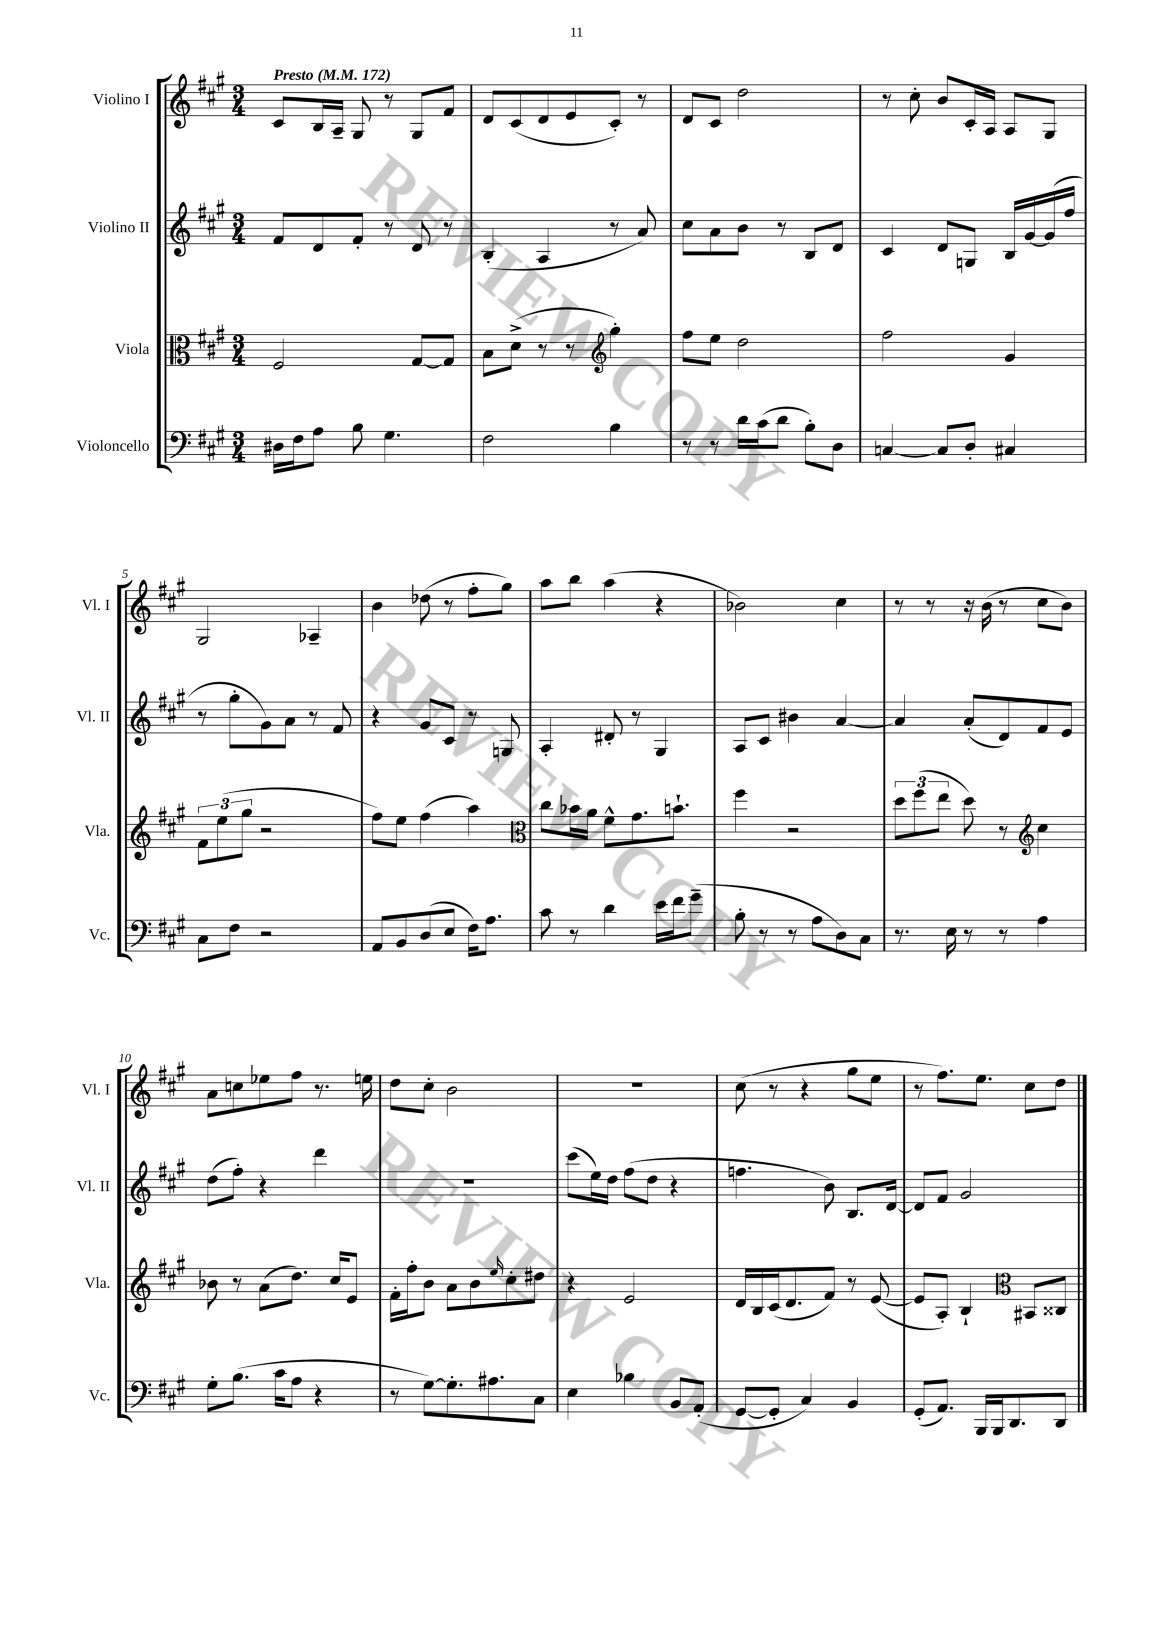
<<
\new StaffGroup <<
\new Staff = "s0" \with { instrumentName = "Violino I" shortInstrumentName = "Vl. I" } {
    \clef treble \key a \major \numericTimeSignature \time 3/4 \tempo "Presto" 4 = 172
    cis'8 b16 a16-- gis8 r8 gis8 fis'8 |
    d'8 cis'8( d'8 e'8 cis'8-.) r8 |
    d'8 cis'8 d''2 |
    r8 cis''8-. b'8 cis'16-. a16 a8 gis8 |
    gis2 aes4-- |
    b'4 des''8( r8 fis''8-. gis''8) |
    a''8 b''8 a''4( r4 |
    bes'2) cis''4 |
    r8 r8 r16 b'16( r8 cis''8 b'8) |
    a'8 c''8 ees''8 fis''8 r8. e''16 |
    d''8 cis''8-. b'2 |
    R2. |
    cis''8( r8 r4 gis''8 e''8 |
    r8 fis''8.) e''8. cis''8 d''8 \bar "|." |
}
\new Staff = "s1" \with { instrumentName = "Violino II" shortInstrumentName = "Vl. II" } {
    \clef treble \key a \major \numericTimeSignature \time 3/4
    fis'8 d'8 fis'8-. r8 d'8 r8 |
    b4-.( a4 r8 a'8) |
    cis''8 a'8 b'8 r8 b8 d'8 |
    cis'4 d'8 g8 b16 gis'16~ gis'16( fis''16 |
    r8 gis''8-. gis'8) a'8 r8 fis'8 |
    r4 gis'8 cis'8 r8 g8 |
    a4-. dis'8-. r8 gis4 |
    a8 cis'8 bis'4 a'4~ |
    a'4 a'8-.( d'8) fis'8 e'8 |
    d''8( fis''8-.) r4 d'''4 |
    R2. |
    cis'''8( e''16) d''16 fis''8( d''8 r4 |
    f''4. b'8) b8. d'16~ |
    d'8 fis'8 gis'2 \bar "|." |
}
\new Staff = "s2" \with { instrumentName = "Viola" shortInstrumentName = "Vla." } {
    \clef alto \key a \major \numericTimeSignature \time 3/4
    fis2 gis8~ gis8 |
    b8 d'8->( r8 r8 \clef treble gis''4-.) |
    fis''8 e''8 d''2 |
    fis''2 gis'4 |
    \tuplet 3/2 { fis'8 e''8( gis''8 } r2 |
    fis''8) e''8 fis''4( a''4) |
    \clef alto cis''8 bes'16 a'16 fis'8-^ gis'8. b'8.-! |
    fis''4 r2 |
    \tuplet 3/2 { d''8 fis''8( e''8 } d''8) r8 \clef treble cis''4 |
    bes'8 r8 a'8( d''8.) cis''16 e'8 |
    fis'16-. fis''16-. b'8 a'8 b'8 \grace { e''16 } cis''8-. dis''8 |
    r4 e'2 |
    d'16 b16 cis'16( d'8. fis'8) r8 e'8~( |
    e'8 a8-.) b4-! \clef alto bis,8 cisis8 \bar "|." |
}
\new Staff = "s3" \with { instrumentName = "Violoncello" shortInstrumentName = "Vc." } {
    \clef bass \key a \major \numericTimeSignature \time 3/4
    dis16 fis16 a8 b8 gis4. |
    fis2 b4 |
    r8 r8 d'16 cis'16( d'8 b8-.) d8 |
    c4~ c8 d8-. cis4 |
    cis8 fis8 r2 |
    a,8 b,8 d8( e8 fis16) a8. |
    cis'8 r8 d'4 e'16 fis'16 gis'8--( |
    b8-. r8 r8 a8 d8) cis8 |
    r8. e16 r8 r8 a4 |
    gis8-. b8.( cis'16 a8 r4 |
    r8 gis8~) gis8.-. ais8. cis8 |
    e4 bes4 b,8 a,8-.( |
    gis,8~ gis,8-. cis4) b,4 |
    gis,8-.( a,8.) b,,16 b,,16 d,8. d,8 \bar "|." |
}
>>
>>
